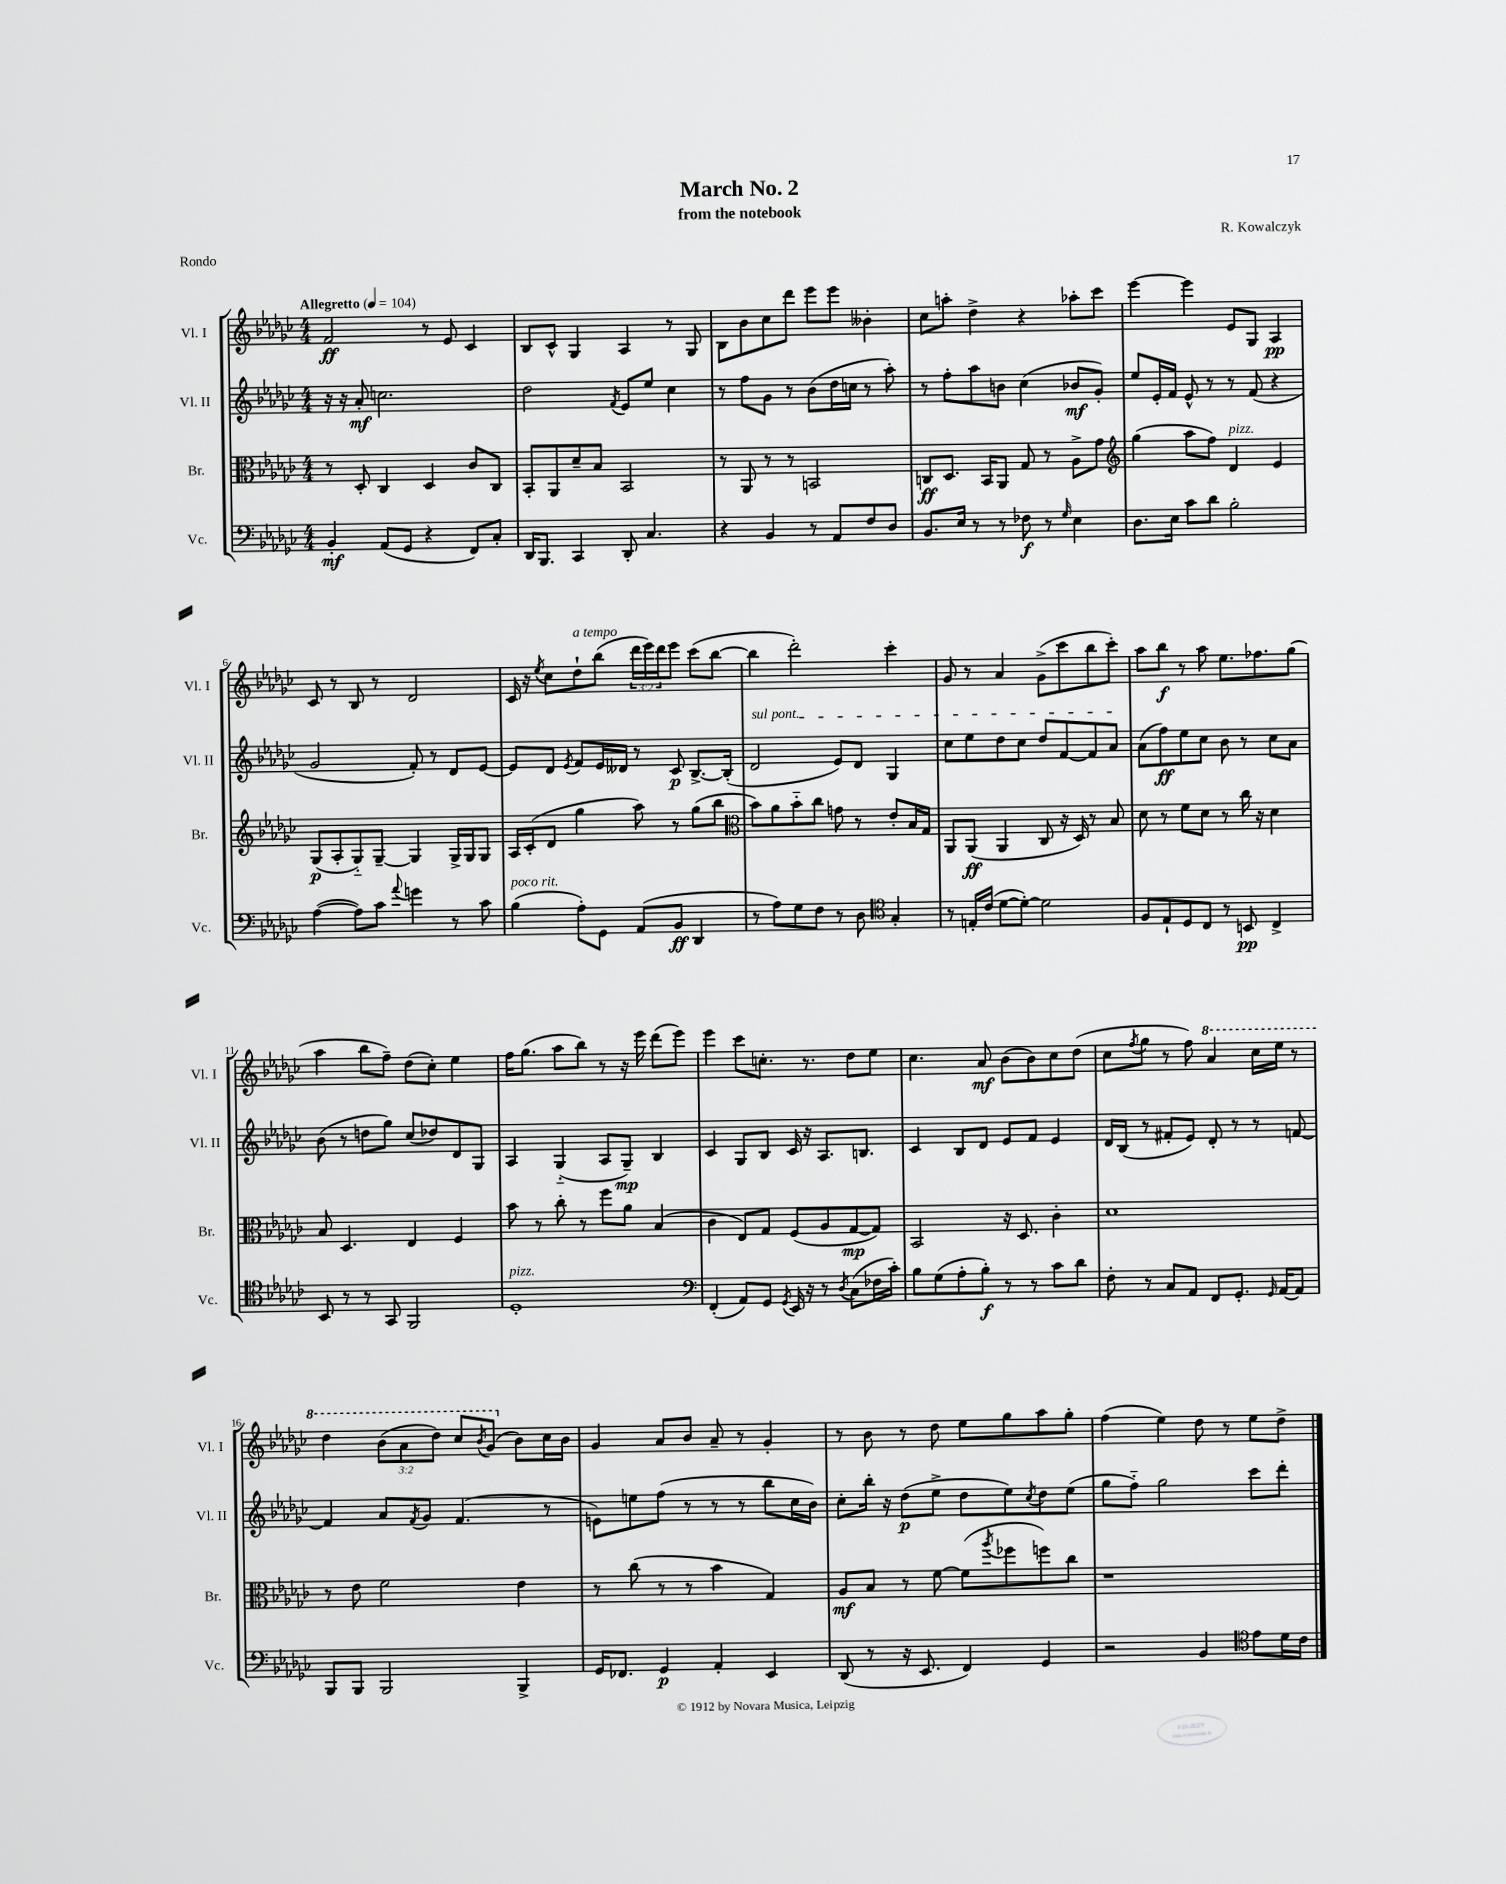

**kern	**kern	**kern	**kern
*staff4	*staff3	*staff2	*staff1
*clefF4	*clefC3	*clefG2	*clefG2
*k[b-e-a-d-g-c-]	*k[b-e-a-d-g-c-]	*k[b-e-a-d-g-c-]	*k[b-e-a-d-g-c-]
*M4/4	*M4/4	*M4/4	*M4/4
*MM104	*MM104	*MM104	*MM104
4BB-'	8r	16r	2f
.	.	16r	.
.	8D-'	8a-'	.
(8AA-	4C-	2.cc	.
8GG-	.	.	.
4r	4D-	.	8r
.	.	.	8e-
8FF)	8c-	.	4c-
8C-'	8C-	.	.
=	=	=	=
16DD-	8BB-'	2dd-	8B-
8.BBB-	.	.	.
.	8AA-	.	8c-^^
4CC-	8d-~	.	4G-
.	8B-	.	.
.	.	8qf	.
8DD-'	2BB-	8e-	4A-
4.C-	.	8ee-	.
.	.	4cc-	8r
.	.	.	8G-
=	=	=	=
4r	8r	8r	8B-
.	8AA-	8ff	8b-
4BB-	8r	8g-	8cc-
.	8r	8r	8ddd-
8r	2BB	(8b-	8eee-
8AA-	.	16dd-	8eee-
.	.	16cc	.
8F	.	8r	4b--'
8D-	.	8aa-')	.
=	=	=	=
8.BB-	8C	8r	8cc-
.	8.D-	8ff'	8aa'
16E-	.	.	.
8r	.	8aa-	4dd-^
.	16BB-	.	.
8r	8AA-	8b	.
8F-	8G-	(4cc-	4r
8r	8r	.	.
16qqG-	.	.	.
4E-	8A-^	8b-	8aa-'
.	8g-	8g-')	8ccc-
=	=	=	=
*	*clefG2	*	*
8.D-	(4gg-	8ee-	[4eee-
.	.	16e-'	.
16E-	.	16f	.
8c-	8aa-	8e-^^	4eee-]
8d-	8ff)	8r	.
2B-'	4d-	8r	8e-
.	.	(8f	8G-
.	4e-	4r	4A-
=	=	=	=
([4A-	(8G-	2g-	8c-
.	8A-'	.	8r
8A-])	8G-'~)	.	8B-
8c-	[8G-~	.	8r
8qqa-	.	.	.
4g	4G-]	8f')	2d-
.	.	8r	.
8r	16G-^	8d-	.
.	16G-	.	.
8c-	8G-	[8e-	.
=	=	=	=
(4B-	16A-	8e-]	16c-
.	(16c-'	.	16r
.	.	.	8qee-
.	8d-	8d-	8cc-
.	.	8qe-	.
8A-')	4gg-	8f	8dd-`
8GG-	.	16e-	(8bb-
.	.	16d--	.
(8AA-	8aa-)	8r	24ddd-
.	.	.	24eee-)
.	.	.	24ddd-
8BB-	8r	8c-	8eee-
4DD-	(8gg-	[8.B-^	(8ccc-
.	8bb-	.	[8bb-
.	.	(16B-']	.
=	=	=	=
*	*clefC3	*	*
8r	8b-)	2d-	4bb-]
8A-)	8a-	.	.
8G-	8b-'~	.	2ddd-')
8F	8cc-	.	.
8r	8g	8e-)	.
8D-	8r	8d-	.
*clefC4	*	*	*
4G-'	8e-'	4G-	4ccc-'
.	16B-	.	.
.	16G-	.	.
=	=	=	=
8r	8AA-	8cc-	8g-
16E'	(8AA-	8ee-	8r
(16c-	.	.	.
[8d-	4AA-	8dd-	4a-
8d-'_)	.	8cc-	.
2d-]	8C-	8dd-	(8g-^
.	16r	[8f	8ccc-
.	16D-)	.	.
.	8r	8f]	8bb-
.	8B-	8a-	8ccc-')
=	=	=	=
8F	8d-	(8a-	8aa-
8E-`	8r	8ff)	8bb-
8D-	8f	8ee-	8r
8C-	8d-	8cc-	8aa-
8r	8r	8b-	8.ee-
8BB	16cc-	8r	.
.	16r	.	8.ff-
4C-^	4d-	8cc-	.
.	.	8a-	(8gg-
=	=	=	=
8BB-	8B-	(8b-	4aa-
8r	4.D-	8r	.
8r	.	8dd	8bb-
8GG-	.	8gg-)	8ff~)
2FF	4E-	(8cc-	(8dd-
.	.	8dd-)	8cc-')
.	4F	8d-	4ee-
.	.	8G-	.
=	=	=	=
1D-'	8b-	4A-	16ff
.	.	.	(8.gg-
.	8r	.	.
.	8cc-'	(4G-'~	8aa-
.	8r	.	8bb-)
.	8ff	8A-	8r
.	8a-	8G-~)	16r
.	.	.	16eee-
.	(4B-	4B-	(8ddd-
.	.	.	8eee-)
=	=	=	=
*clefF4	*	*	*
(4FF'	4c-	4c-	4eee-
8AA-)	8E-)	8G-	8ccc-
8GG-	8G-	8B-	8.cc'
8qGG-	.	.	.
16EE-	(8F	16c-	.
16r	.	16r	8.r
8r	8A-	8.A-	.
8qD-	.	.	.
(8C-	[8G-	.	8dd-
.	.	8.B	.
16F-	8G-])	.	8ee-
16c-')	.	.	.
=	=	=	=
8B-	2BB-	4c-	4.cc-
(8G-	.	.	.
8A-'	.	8B-	.
8B-')	.	8d-	8a-
8r	16r	8e-	(8b-
.	8.D-	.	.
8r	.	8f	8b-)
8c-	4c-'	4e-	8cc-
8d-	.	.	(8dd-
=	=	=	=
8F'	1d-	16d-	8cc-
.	.	(16B-	.
.	.	.	8qff
8r	.	8r	8gg-
8C-	.	8f#'	8r
8AA-	.	8e-)	8ff)
8FF	.	8d-'	4aa-
8.GG-'	.	8r	.
.	.	8r	16ccc-
16qqGG-	.	.	.
[16AA-	.	.	16eee-
8AA-]	.	[8f	8r
=	=	=	=
8BBB-	8r	4f]	4ddd-
8BBB-	8e-	.	.
2BBB-	2f	8a-	(12bb-
.	.	.	12aa-
.	.	8qf	.
.	.	8g-	.
.	.	.	12ddd-)
.	.	(4.f	8ccc-
.	.	.	8qbb-
.	.	.	(8gg-
4BBB-^	4e-	.	8b-)
.	.	8r	16cc-
.	.	.	16b-
=	=	=	=
16GG-	8r	8e)	4g-
8.FF-	.	.	.
.	(8cc-	8ee	.
4GG-	8r	(8ff	8a-
.	8r	8r	8b-
4AA-'	4b-	8r	8a-~
.	.	8r	8r
4EE-	4G-)	8bb-	4g-'
.	.	16cc-	.
.	.	16b-)	.
=	=	=	=
(8DD-	8A-	8cc-'	8r
8r	8B-	16bb-'	8b-
.	.	16r	.
16r	8r	(8dd-	8r
8.EE-	.	.	.
.	[8f	8ee-^	8dd-
4FF)	(8f]	8dd-	8ee-
.	8qaa-	.	.
.	8ff-	8ee-)	8gg-
.	.	8qcc-	.
4GG-	8ff)	8dd-	8aa-
.	8cc-	(8ee-	8gg-'
=	=	=	=
2r	1r	8gg-	(4ff
.	.	8ff'~)	.
.	.	2gg-	4ee-)
4BB-	.	.	8dd-
.	.	.	8r
*clefC4	*	*	*
8e-	.	8ccc-	8ee-
16d-	.	8ddd-'	8dd-^
16c-	.	.	.
==	==	==	==
*-	*-	*-	*-
